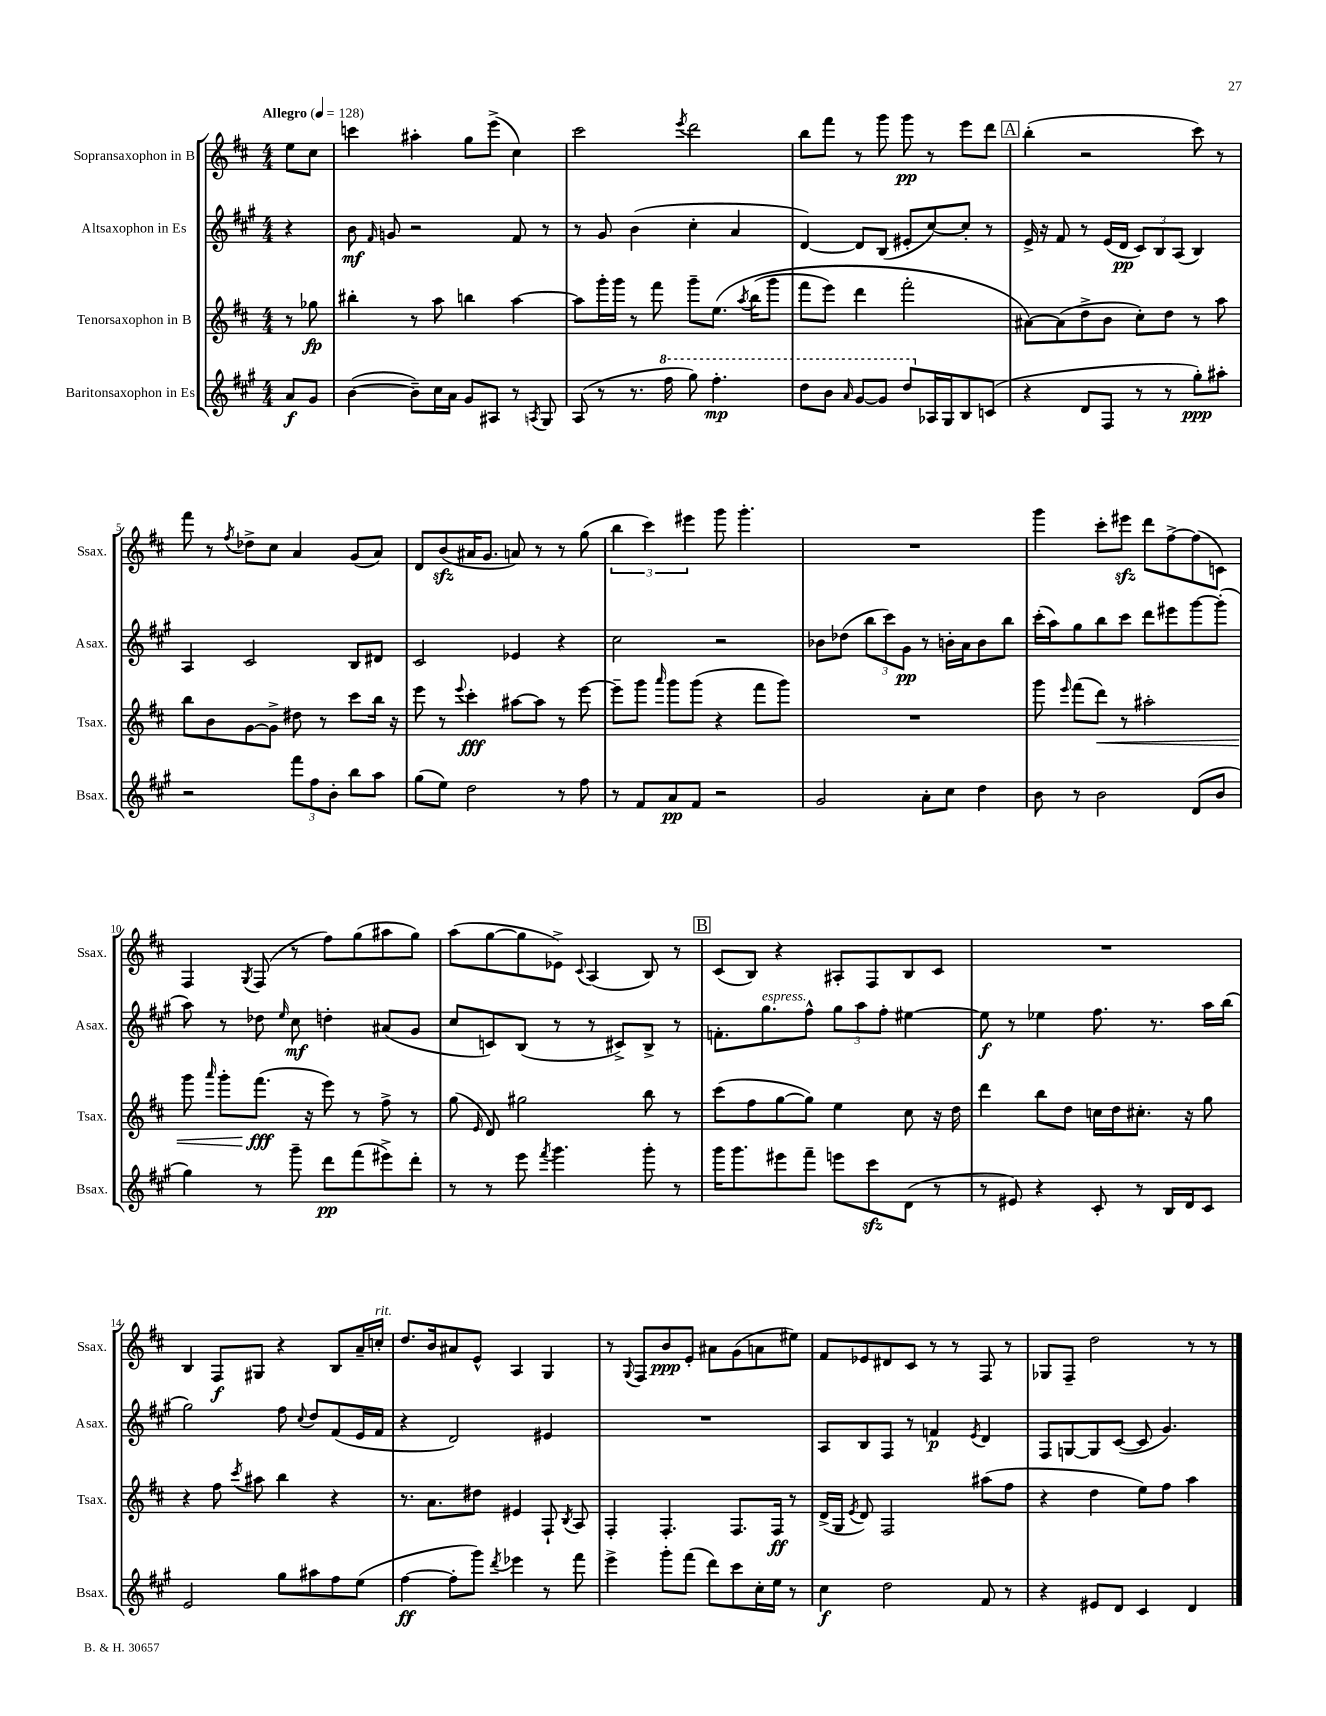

**kern	**dynam	**kern	**dynam	**kern	**dynam	**kern	**dynam
*part4	*part4	*part3	*part3	*part2	*part2	*part1	*part1
*staff4	*staff4	*staff3	*staff3	*staff2	*staff2	*staff1	*staff1
*I"Baritonsaxophon in Es	*	*I"Tenorsaxophon in B	*	*I"Altsaxophon in Es	*	*I"Sopransaxophon in B	*
*I'Bsax.	*	*I'Tsax.	*	*I'Asax.	*	*I'Ssax.	*
*clefG2	*	*clefG2	*	*clefG2	*	*clefG2	*
*k[f#c#g#]	*	*k[f#c#]	*	*k[f#c#g#]	*	*k[f#c#]	*
*M4/4	*	*M4/4	*	*M4/4	*	*M4/4	*
*MM128	*	*MM128	*	*MM128	*	*MM128	*
=	=	=	=	=	=	=	=
!	!	!	!	!	!	!LO:TX:a:B:t=Allegro	!
8a/L	f	8r	.	4r	.	8ee\L	.
8g#/J	.	8gg-X\	fp	.	.	8cc#\J	.
=1	=1	=1	=1	=1	=1	=1	=1
([4b\	.	4bb#X'\	.	8b\	mf	4cccn\	.
.	.	.	.	16qqf#/	.	.	.
.	.	.	.	8gn/	.	.	.
8b~\L])	.	8r	.	2r	.	4aa#X'\	.
16cc#\L	.	8aa\	.	.	.	.	.
16a\JJ	.	.	.	.	.	.	.
8g#/L	.	4bbn\	.	.	.	8gg\L	.
8A#X/J	.	.	.	.	.	(8eee^\J	.
8r	.	[4aa\	.	8f#/	.	4cc#\)	.
8qAn/	.	.	.	.	.	.	.
8G#/	.	.	.	8r	.	.	.
=2	=2	=2	=2	=2	=2	=2	=2
(8A/	.	8aa\L]	.	8r	.	2ccc#\	.
8r	.	16ggg'\L	.	8g#/	.	.	.
.	.	16ggg\JJ	.	.	.	.	.
8.r	.	8r	.	(4b\	.	.	.
.	.	8fff#\	.	.	.	.	.
*8va	*	*	*	*	*	*	*
16fff#\	.	.	.	.	.	.	.
.	.	.	.	.	.	8qeee/	.
8ggg#\)	.	8ggg~\L	.	4cc#'\	.	2ddd\	.
4.fff#'\	mp	(8.ee\J	.	.	.	.	.
.	.	.	.	4a/	.	.	.
.	.	8qaa/	.	.	.	.	.
.	.	(16bb\KL	.	.	.	.	.
.	.	8ggg\J	.	.	.	.	.
=3	=3	=3	=3	=3	=3	=3	=3
8ddd\L	.	8fff#\L	.	[4d/)	.	8bb\L	.
8bb\J	.	8eee\J)	.	.	.	8fff#\J	.
16qqaa/	.	.	.	.	.	.	.
[8gg#/L	.	4ddd\	.	8d/L]	.	8r	.
8gg#/J]	.	.	.	(8B/J	.	8ggg\	.
8ddd/L	.	2fff#'\	.	8e#X'/L	.	8ggg\	pp
*X8va	*	*	*	*	*	*	*
16A-X/L	.	.	.	[8cc#/)	.	8r	.
16G#/J	.	.	.	.	.	.	.
8B/	.	.	.	8cc#'/J]	.	8eee\L	.
(8cn/J	.	.	.	8r	.	8ddd\J	.
!!LO:REH:place=s1:t=A
=4	=4	=4	=4	=4	=4	=4	=4
4r	.	[8a#X\L)	.	16e^/	.	(4bb'\	.
.	.	.	.	16r	.	.	.
.	.	(8a#\]	.	8f#/	.	.	.
8d/L	.	8dd^\	.	8r	.	2r	.
8F#/J	.	8b\J	.	(16e/LL	.	.	.
.	.	.	.	16d/JJ	pp	.	.
8r	.	8cc#'\L)	.	12c#/L)	.	.	.
.	.	.	.	12B/	.	.	.
8r	.	8dd\J	.	.	.	.	.
.	.	.	.	(12A/J	.	.	.
8gg#'\L)	ppp	8r	.	4B/)	.	8ccc#\)	.
8aa#X'\J	.	8aa\	.	.	.	8r	.
!!LO:LB:g=z
=5	=5	=5	=5	=5	=5	=5	=5
2r	.	8bb\L	.	4A/	.	8fff#\	.
.	.	8b\	.	.	.	8r	.
.	.	.	.	.	.	8qff#/	.
.	.	[8g\	.	2c#/	.	8dd-X^\L	.
.	.	8g^\J]	.	.	.	8cc#\J	.
12fff#\L	.	8dd#X\	.	.	.	4a/	.
12ff#\	.	.	.	.	.	.	.
.	.	8r	.	.	.	.	.
12b'\J	.	.	.	.	.	.	.
8bb\L	.	8ccc#\L	.	8B/L	.	(8g/L	.
8aa\J	.	16bb\Jk	.	8d#X/J	.	8a/J)	.
.	.	16r	.	.	.	.	.
=6	=6	=6	=6	=6	=6	=6	=6
(8gg#\L	.	8eee\	.	2c#/	.	8d/L	.
8ee\J)	.	8r	.	.	.	(8bzz/	.
.	.	8qqeee/	.	.	.	.	.
2dd\	.	4ccc#'\	fff	.	.	16a#X/K	.
.	.	.	.	.	.	8.g/J	.
.	.	[8aa#X\L	.	4e-X/	.	8an/)	.
.	.	8aa#\J]	.	.	.	8r	.
8r	.	8r	.	4r	.	8r	.
8ff#\	.	[8eee\	.	.	.	(8gg\	.
=7	=7	=7	=7	=7	=7	=7	=7
8r	.	8eee~\L]	.	2cc#\	.	6bb\	.
8f#/L	.	8ggg\J	.	.	.	.	.
.	.	.	.	.	.	6ccc#\)	.
.	.	16qqaaa/	.	.	.	.	.
8a/	pp	8ggg\L	.	.	.	.	.
.	.	.	.	.	.	6eee#X\	.
8f#/J	.	(8ggg\J	.	.	.	.	.
2r	.	4r	.	2r	.	8ggg\	.
.	.	.	.	.	.	4.ggg'\	.
.	.	8fff#\L	.	.	.	.	.
.	.	8ggg\J)	.	.	.	.	.
=8	=8	=8	=8	=8	=8	=8	=8
2g#/	.	1r	.	8b-X\L	.	1r	.
.	.	.	.	(8dd-X\J	.	.	.
.	.	.	.	12bb\L	.	.	.
.	.	.	.	12ccc#\)	.	.	.
.	.	.	.	12g#\J	pp	.	.
8a'\L	.	.	.	8r	.	.	.
8cc#\J	.	.	.	16bn'\LL	.	.	.
.	.	.	.	16a\J	.	.	.
4dd\	.	.	.	8b\	.	.	.
.	.	.	.	8bb\J	.	.	.
=9	=9	=9	=9	=9	=9	=9	=9
8b\	.	8ggg\	.	(16ccc#'\LL	.	4ggg\	.
.	.	.	.	16aa\J)	.	.	.
.	.	16qqeee/	.	.	.	.	.
8r	.	(8fff#\L	.	8gg#\	.	.	.
!	!	!	!LO:HP:b	!	!	!	!
2b\	.	8ddd\J)	<	8bb\	.	8ccc#'\L	.
.	.	8r	.	8ccc#\J	.	8eee#Xzz\J	.
.	.	2aa#X'\	.	8ddd\L	.	8ddd\L	.
.	.	.	.	8eee#X\	.	[8ff#^\	.
(8d/L	.	.	.	[8ggg#\	.	(8ff#\]	.
8b/J	.	.	.	(8ggg#'\J]	.	8cn\J)	.
!!LO:LB:g=z
=10	=10	=10	=10	=10	=10	=10	=10
4gg#\)	.	8ggg\	.	8aa\)	.	4F#/	.
.	.	16qqaaa/	.	.	.	.	.
.	.	8ggg'\L	.	8r	.	.	.
.	.	.	.	.	.	8qG/	.
8r	.	(8.fff#\J	fff	8dd-X\	.	(8F#/	.
.	.	.	.	16qqee/	.	.	.
8ggg#~\	.	.	.	8cc#\	mf	8r	.
.	.	16r	[	.	.	.	.
8ddd\L	pp	8eee\)	.	4ddn'\	.	8ff#\L)	.
(8fff#\	.	8r	.	.	.	(8gg\	.
8eee#X^\)	.	8ff#^\	.	(8a#X/L	.	8aa#X\	.
8ddd'\J	.	8r	.	8g#/J	.	8gg\J)	.
=11	=11	=11	=11	=11	=11	=11	=11
8r	.	(8gg\	.	8cc#/L	.	(8aa\L	.
.	.	16qqe/	.	.	.	.	.
8r	.	8d/)	.	8cn/)	.	[8gg\	.
8eee\	.	2gg#X\	.	(8B/J	.	8gg\]	.
8qfff#/	.	.	.	.	.	.	.
4.ggg#\	.	.	.	8r	.	8e-X^\J)	.
.	.	.	.	.	.	8qqc#/	.
.	.	.	.	8r	.	(4A/	.
.	.	.	.	8c#X^/L)	.	.	.
8ggg#'\	.	8bb\	.	8B^/J	.	8B/)	.
8r	.	8r	.	8r	.	8r	.
!!LO:REH:place=s1:t=B
=12	=12	=12	=12	=12	=12	=12	=12
16ggg#\KL	.	(8ccc#\L	.	8.fn'\L	.	(8c#/L	.
8.ggg#\	.	.	.	.	.	.	.
.	.	8ff#\	.	.	.	8B/J)	.
!	!	!	!	!LO:TX:a:i:t=espress.	!	!	!
.	.	.	.	8.gg#\	.	.	.
8eee#X\	.	[8gg\	.	.	.	4r	.
8fff#~\J	.	8gg\J])	.	8ff#^^\J	.	.	.
8eeen\L	.	4ee\	.	12gg#\L	.	8A#X'/L	.
.	.	.	.	12aa\	.	.	.
8ccc#zz\	.	.	.	.	.	8F#/	.
.	.	.	.	12ff#'\J	.	.	.
(8d\J	.	8cc#\	.	[4ee#X\	.	8B/	.
8r	.	16r	.	.	.	8c#/J	.
.	.	16dd\	.	.	.	.	.
=13	=13	=13	=13	=13	=13	=13	=13
8r	.	4ddd\	.	8ee#\]	f	1r	.
8e#X/)	.	.	.	8r	.	.	.
4r	.	8bb\L	.	4ee-X\	.	.	.
.	.	8dd\J	.	.	.	.	.
8c#'/	.	16ccn\LL	.	8.ff#\	.	.	.
.	.	16dd\J	.	.	.	.	.
8r	.	8.cc#X'\J	.	.	.	.	.
.	.	.	.	8.r	.	.	.
16B/LL	.	.	.	.	.	.	.
16d/J	.	16r	.	.	.	.	.
8c#/J	.	8gg\	.	16aa\LL	.	.	.
.	.	.	.	(16bb\JJ	.	.	.
!!LO:LB:g=z
=14	=14	=14	=14	=14	=14	=14	=14
2e/	.	4r	.	2gg#\)	.	4B/	.
.	.	8ff#\	.	.	.	8F#/L	f
.	.	8qccc#/	.	.	.	.	.
.	.	8aa#X\	.	.	.	8G#X/J	.
8gg#\L	.	4bb\	.	8ff#\	.	4r	.
.	.	.	.	8qqcc#/	.	.	.
8aa#X\	.	.	.	8dd/L	.	.	.
8ff#\	.	4r	.	(8f#/	.	8B/L	.
(8ee\J	.	.	.	16e/L	.	16a~/L	.
!	!	!	!	!	!	!LO:TX:a:i:t=rit.	!
.	.	.	.	16f#/JJ	.	16ccn'/JJ	.
=15	=15	=15	=15	=15	=15	=15	=15
[4ff#\	ff	8.r	.	4r	.	8.dd/L	.
.	.	8.a\L	.	.	.	16b/k	.
8ff#'\L]	.	.	.	2d/)	.	8a#X/	.
8ggg#\J)	.	8dd#X\J	.	.	.	8e^^/J	.
8qddd/	.	.	.	.	.	.	.
4eee-X\	.	4e#X/	.	.	.	4A/	.
8r	.	8F#`/	.	4e#X/	.	4G/	.
.	.	8qB/	.	.	.	.	.
8fff#\	.	8A/	.	.	.	.	.
=16	=16	=16	=16	=16	=16	=16	=16
4eee^\	.	4F#'/	.	1r	.	8r	.
.	.	.	.	.	.	8qqG/	.
.	.	.	.	.	.	8F#/L	.
8ggg#'\L	.	4.F#'/	.	.	.	8b/	ppp
(8fff#\J	.	.	.	.	.	8e'/J	.
8ddd\L)	.	.	.	.	.	8a#X\L	.
8ccc#\	.	8.F#/L	.	.	.	(8g\	.
16cc#'\L	.	.	.	.	.	8an\	.
16ee\JJ	.	16F#/Jk	ff	.	.	.	.
8r	.	8r	.	.	.	8ee#X\J)	.
=17	=17	=17	=17	=17	=17	=17	=17
4cc#\	f	(16d^/LL	.	8A/L	.	8f#/L	.
.	.	16G/JJ	.	.	.	.	.
.	.	8qe/	.	.	.	.	.
.	.	8d/)	.	8B/	.	8e-X/	.
2dd\	.	2F#/	.	8F#/J	.	8d#X/	.
.	.	.	.	8r	.	8c#/J	.
.	.	.	.	4fn/	p	8r	.
.	.	.	.	.	.	8r	.
.	.	.	.	8qe/	.	.	.
8f#/	.	(8aa#X\L	.	4d/	.	8F#/	.
8r	.	8ff#\J	.	.	.	8r	.
=18	=18	=18	=18	=18	=18	=18	=18
4r	.	4r	.	8F#/L	.	8G-X/L	.
.	.	.	.	[8Gn/	.	8F#~/J	.
8e#X/L	.	4dd\	.	8G/]	.	2dd\	.
8d/J	.	.	.	([8c#/J	.	.	.
4c#/	.	8ee\L)	.	8c#/]	.	.	.
.	.	8ff#\J	.	4.g#/)	.	.	.
4d/	.	4aa\	.	.	.	8r	.
.	.	.	.	.	.	8r	.
==	==	==	==	==	==	==	==
*-	*-	*-	*-	*-	*-	*-	*-
